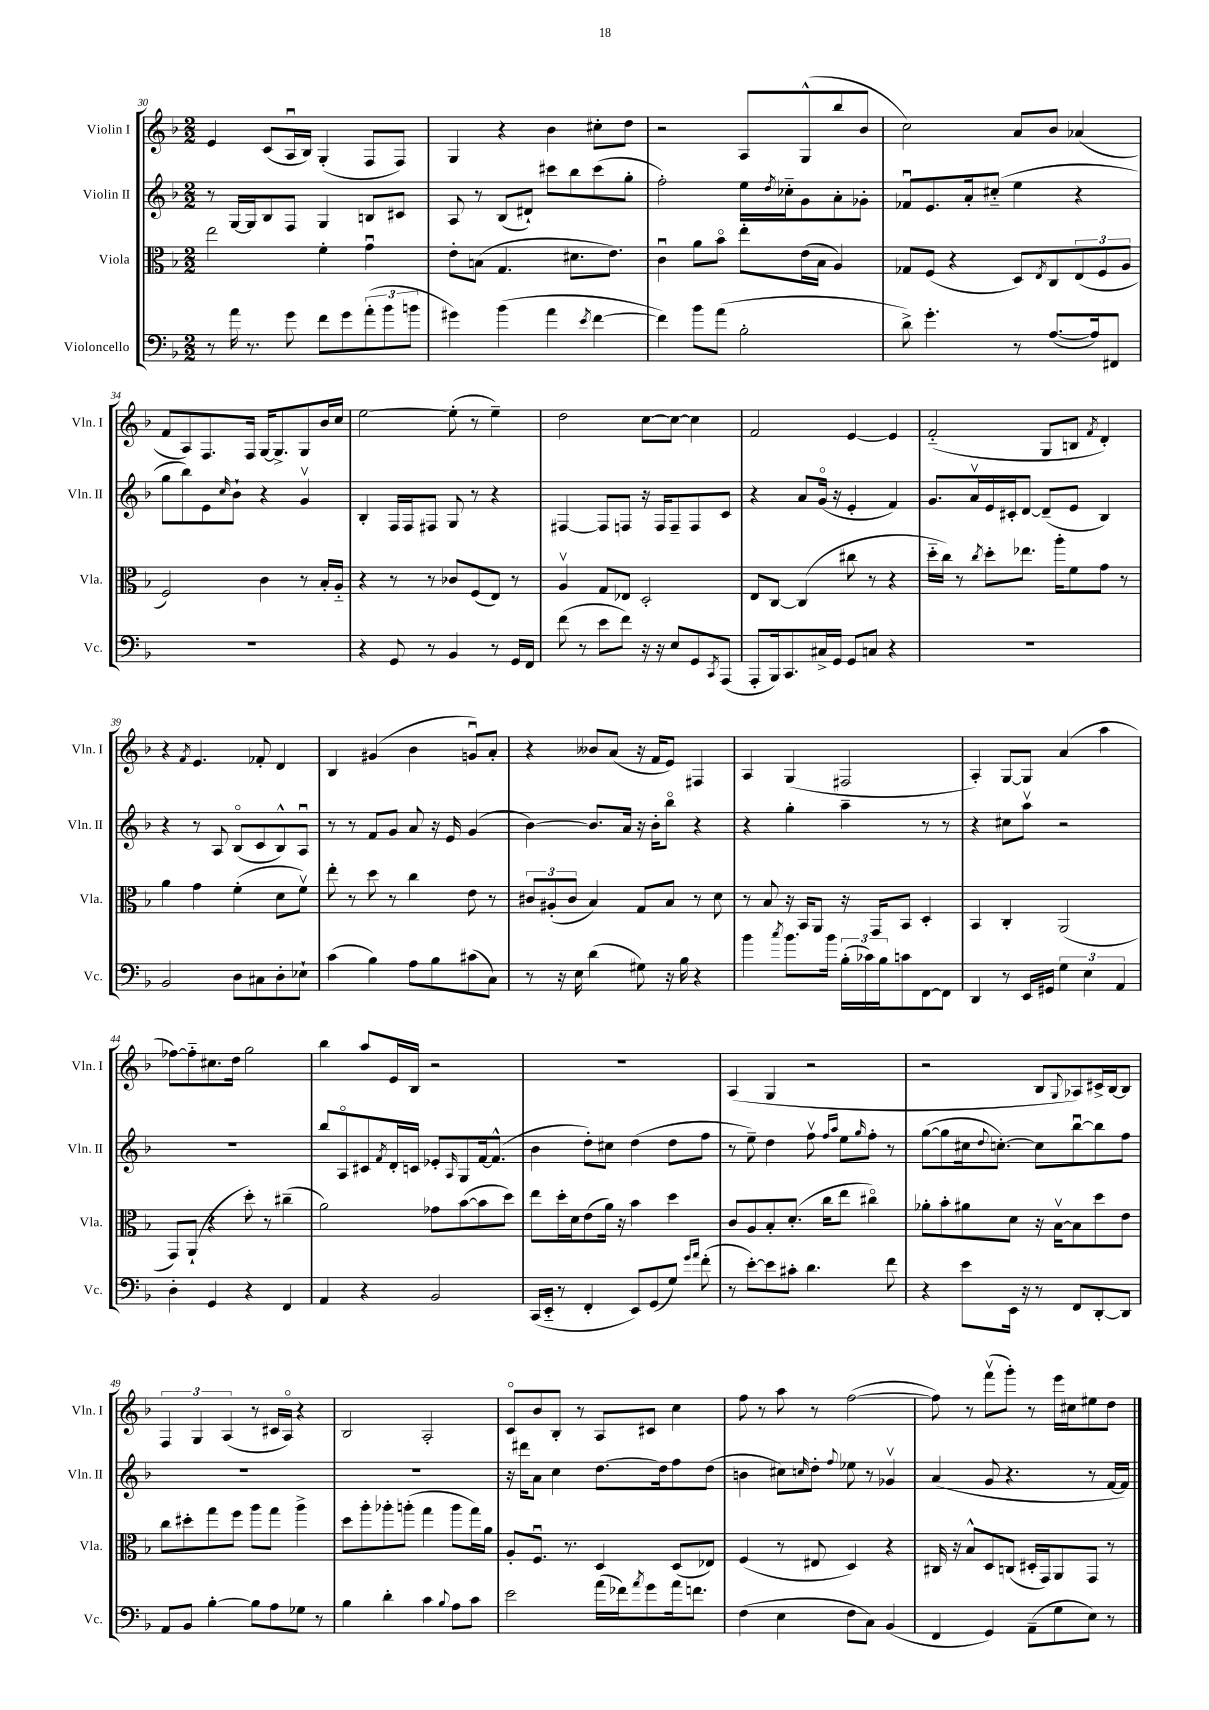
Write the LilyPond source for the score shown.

<<
\new StaffGroup <<
\new Staff = "s0" \with { instrumentName = "Violin I" shortInstrumentName = "Vln. I" } {
    \clef treble \key f \major \numericTimeSignature \time 2/2
    e'4 c'8( a16\downbow bes16) g4-.( f8 f8) |
    g4 r4 bes'4 cis''8-. d''8 |
    r2 a8 g8-^( bes''8 bes'8 |
    c''2) a'8 bes'8 aes'4( |
    f'8 a8) f8. f16 g16~ g8.-> g8 bes'16 c''16 |
    e''2~ e''8-.( r8 e''4--) |
    d''2 c''8~ c''8~ c''4 |
    f'2 e'4~ e'4 |
    f'2-_( g8 b8 \acciaccatura { f'8 } d'4-.) |
    r4 \acciaccatura { f'8 } e'4. fes'8-. d'4 |
    bes4 gis'4( bes'4 g'8\downbow) a'8-. |
    r4 beses'8 a'8( r16 f'16 e'8) fis4 |
    a4 g4( fis2 |
    a4-.) g8~ g8 a'4( a''4 |
    fes''8~) fes''8-_ cis''8. d''16 g''2 |
    bes''4 a''8 e'16 bes16 r2 |
    R1 |
    a4( g4 r2 |
    r2 bes8 \appoggiatura { g8 } aes8) cis'16-> bes16~ bes8 |
    \tuplet 3/2 { f4 g4 a4( } r8 cis'16 a16\flageolet) r4 |
    bes2 a2-. |
    c'8\flageolet bes'8 bes8-. r8 a8 cis'8 c''4 |
    f''8 r8 a''8 r8 f''2~( |
    f''8) r8 f'''8\upbow( g'''8-.) r8 e'''16 cis''16 eis''8 d''8 \bar "|." |
}
\new Staff = "s1" \with { instrumentName = "Violin II" shortInstrumentName = "Vln. II" } {
    \clef treble \key f \major \numericTimeSignature \time 2/2
    r8 g16~ g16 bes8 f8 g4 b8 cis'8 |
    a8 r8 bes8( dis'8-!) cis'''8 bes''8 cis'''8( g''8-. |
    f''2-.) e''16 \acciaccatura { d''8 } ces''16-_ g'8 a'8-. ges'8-. |
    fes'8\downbow e'8. a'16-. cis''8-_( e''4 r4 |
    g''8 bes''8) e'8 \grace { c''16 } bes'8-! r4 g'4\upbow |
    bes4-. f16 f16 fis8 g8 r8 r4 |
    fis4~ fis8 f8 r16 f16 f8-- f8 c'8 |
    r4 a'8 g'16\flageolet( r16 e'4-. f'4) |
    g'8. a'16\upbow e'16 cis'16-. d'8~ d'8--( e'8 bes4) |
    r4 r8 a8 bes8\flageolet( c'8 bes8-^) a8\downbow |
    r8 r8 f'8 g'8 a'8 r16 e'16 g'4( |
    bes'4~) bes'8. a'16 r16 bes'16-. bes''8\flageolet r4 |
    r4 g''4-. a''4-- r8 r8 |
    r4 cis''8 a''8\upbow r2 |
    R1 |
    bes''8 a8\flageolet cis'8 \acciaccatura { f'8 } d'16-. c'16 ees'8-. \grace { a16 } g8 f'16~ f'8.-^( |
    bes'4 d''8-.) cis''8 d''4( d''8 f''8 |
    r8 e''8--) d''4 f''8\upbow \grace { f''16 a''16 } e''8 \grace { g''16 } f''8-. r8 |
    g''8~( g''8 cis''16 \appoggiatura { d''8 } c''8.~-.) c''8 bes''8~\downbow bes''8 f''8 |
    R1 |
    R1 |
    r16 dis'''16 a'8 c''4 d''8.~ d''16 f''8 d''8( |
    b'4 cis''8) \grace { c''16 } d''8-. \appoggiatura { f''8 } ees''8 r8 ges'4\upbow |
    a'4( g'8 r4. r8 f'16~ f'16) \bar "|." |
}
\new Staff = "s2" \with { instrumentName = "Viola" shortInstrumentName = "Vla." } {
    \clef alto \key f \major \numericTimeSignature \time 2/2
    e''2 f'4-. g'4\downbow |
    e'8-. b8( g4. dis'8. e'8.) |
    c'4\downbow a'8 bes'8\flageolet e''8-. e'16( bes16 a4) |
    ges8 f8( r4 d8) \acciaccatura { e8 } c8 \tuplet 3/2 { e8( f8 a8 } |
    f2) c'4 r8 bes16-. a16-_ |
    r4 r8 r8 ces'8 f8( e8) r8 |
    a4\upbow g8 ees8 d2-. |
    e8 c8~ c4( cis''8 r8 r4 |
    d''16-_ c''16) r8 \acciaccatura { c''8 } d''8-. ees''8. a''16-. f'8 g'8 r8 |
    a'4 g'4 f'4-.( d'8 f'8\upbow) |
    e''8-. r8 d''8 r8 c''4 e'8 r8 |
    \tuplet 3/2 { cis'8 ais8-.( cis'8 } bes4) g8 bes8 r8 d'8 |
    r8 bes8 r16 bes,16 a,8 r16 g,16 bes,8 d4-. |
    bes,4 c4-. a,2( |
    g,8) a,8-!( r4 d''8-.) r8 cis''4--( |
    a'2) ges'8 bes'8~( bes'8 d''8) |
    e''8 d''16-. d'16 e'8( a'16) r16 bes'4 d''4 |
    c'8 a8 bes8-. d'8.-.( c''16 e''8 cis''4\flageolet) |
    aes'8-. bes'8-. ais'8 d'8 r16 bes16~\upbow bes8 d''8 e'8 |
    c''8 dis''8-. g''8 f''8 a''8 g''8 a''4-> |
    d''8 a''8-. aes''8-. a''8-.( g''4 a''8 g''16) a'16 |
    a8-. f8.\downbow r8. d4 d8( ees8) |
    f4( r8 eis8 d4) r4 |
    cis16 r16 bes8-^ d8 c8( dis16-. g,16) a,8 g,8 r8 \bar "|." |
}
\new Staff = "s3" \with { instrumentName = "Violoncello" shortInstrumentName = "Vc." } {
    \clef bass \key f \major \numericTimeSignature \time 2/2
    r8 a'16 r8. g'8 f'8 g'8 \tuplet 3/2 { a'8-.( bes'8 b'8 } |
    gis'4) bes'4( a'4 \acciaccatura { e'8 } f'4~ |
    f'4) bes'8 a'8( bes2-. |
    d'8->) g'4.-. r8 a8.~( a16) fis,8 |
    R1 |
    r4 g,8 r8 bes,4 r8 g,16 f,16 |
    f'8( r8 e'8 f'8) r16 r16 e8 g,8 \acciaccatura { c,8 } a,,8( |
    a,,8-. bes,,16) c,8. cis16-> g,16 g,8 c8 r4 |
    R1 |
    bes,2 d8 cis8 d8-. ees8-! |
    c'4( bes4) a8 bes8 cis'8( c8) |
    r8 r16 e16 d'4( gis8) r16 bes16 r4 |
    bes'4 \acciaccatura { c''8 } bes'8. bes'16 \tuplet 3/2 { bes16-.( ces'16) bes16 } c'8 f,8~ f,8 |
    d,4 r8 e,16 gis,16 \tuplet 3/2 { g4 e4 a,4 } |
    d4-. g,4 r4 f,4 |
    a,4 r4 bes,2 |
    c,16( e,16-_ r8 f,4-. e,8) g,8( g8) \grace { g'16 a'16 } f'8-.( |
    r8 e'8~-.) e'8 cis'8-. d'4. f'8 |
    r4 e'8 e,16 r16 r8 f,8 d,8~-. d,8 |
    a,8 bes,8 bes4~-. bes8 a8 ges8 r8 |
    bes4 d'4-. c'4 \appoggiatura { bes8 } a8 c'8 |
    e'2 a'16( fes'16) \acciaccatura { a'8 } g'8 a'16 f'8. |
    f4( e4 f8 c8) bes,4( |
    f,4 g,4) a,8--( g8 e8) r8 \bar "|." |
}
>>
>>
\layout { \context { \Score currentBarNumber = #30 } }
